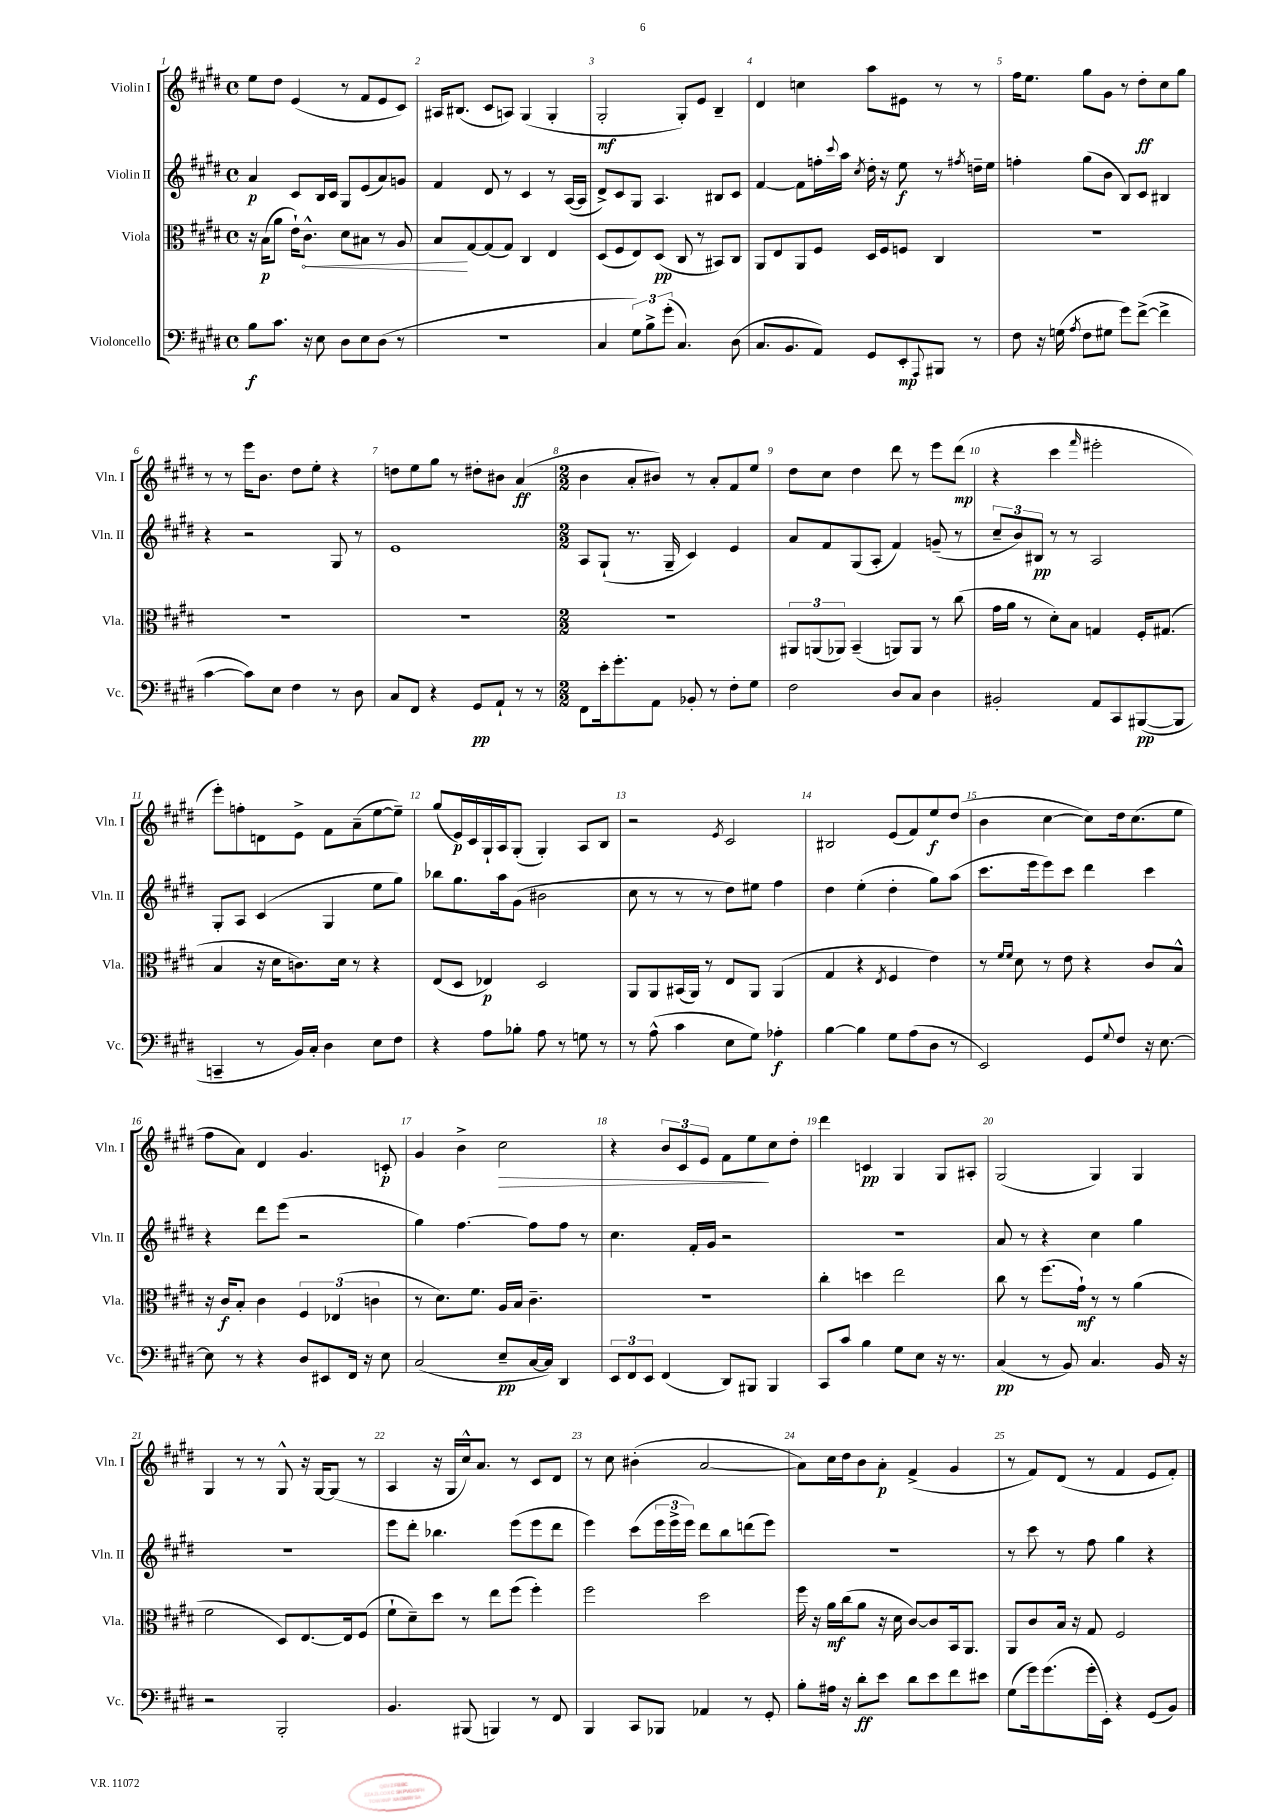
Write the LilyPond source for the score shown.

<<
\new StaffGroup <<
\new Staff = "s0" \with { instrumentName = "Violin I" shortInstrumentName = "Vln. I" } {
    \clef treble \key e \major \defaultTimeSignature \time 4/4
    e''8 dis''8 e'4( r8 fis'8 e'8 cis'8) |
    ais16 bis8.( cis'8 a8) gis4( gis4-. |
    gis2-.\mf gis8-.) e'8 b4-- |
    dis'4 c''4 a''8 eis'8 r8 r8 |
    fis''16 e''8. gis''8 gis'8 r8 dis''8-.\ff cis''8 gis''8 |
    r8 r8 e'''16 b'8. dis''8 e''8-. r4 |
    d''8 e''8 gis''8 r8 dis''8-. bis'8 a'4\ff( |
    \numericTimeSignature \time 2/2 b'4 a'8-. bis'8) r8 a'8-. fis'8 e''8 |
    dis''8 cis''8 dis''4 dis'''8 r8 e'''8 dis'''8\mp( |
    r4 cis'''4 \grace { fis'''16 } eis'''2-. |
    e'''8-.) f''8-. d'8 e'8-> fis'8 a'8--( e''8~ e''8--) |
    gis''8( e'16\p) cis'16 gis16-! a16 gis8-.( gis4-.) a8 b8 |
    r2 \acciaccatura { e'8 } cis'2 |
    bis2 e'8( fis'8) e''8\f dis''8( |
    b'4 cis''4~ cis''8) dis''16 cis''8.( e''8 |
    fis''8 a'8) dis'4 gis'4. c'8-.\p |
    gis'4 b'4-> cis''2\> |
    r4 \tuplet 3/2 { b'8 cis'8 e'8 } fis'8 e''8\! cis''8 dis''8-. |
    dis'''4 c'4\pp gis4 gis8 ais8-. |
    gis2( gis4) gis4 |
    gis4 r8 r8 gis8-^ r16 gis16~ gis8( r8 |
    a4 r16 gis16 cis''16-^) a'8. r8 cis'8 dis'8 |
    r8 cis''8 bis'4-.( a'2~ |
    a'8) cis''16 dis''16 b'8 a'8-.\p fis'4->( gis'4 |
    r8 fis'8) dis'8( r8 fis'4 e'8 fis'8-.) \bar "|." |
}
\new Staff = "s1" \with { instrumentName = "Violin II" shortInstrumentName = "Vln. II" } {
    \clef treble \key e \major \defaultTimeSignature \time 4/4
    a'4\p cis'8 b16 cis'16 gis8 e'8( a'8) g'8 |
    fis'4 dis'8 r8 cis'4 r8 a16~( a16 |
    dis'8->) cis'8 gis8 a4. bis8 cis'8 |
    fis'4~ fis'8 f''16-. \appoggiatura { cis'''8 } a''16 \acciaccatura { cis''8 } dis''16-. r16 e''8\f r8 \acciaccatura { fis''8 } d''16-- e''16 |
    f''4-. gis''8( b'8 b8) cis'8 bis4 |
    r4 r2 gis8 r8 |
    e'1 |
    \numericTimeSignature \time 2/2 a8 gis8-!( r8. gis16-- cis'4) e'4 |
    a'8 fis'8 gis8( a8-. fis'4) g'8--( r8 |
    \tuplet 3/2 { cis''8-- b'8) bis8\pp } r8 r8 a2 |
    gis8-. a8 cis'4( gis4 e''8 gis''8) |
    bes''8 gis''8. a''16 gis'8( bis'2 |
    cis''8 r8 r8 r8 dis''8) eis''8 fis''4 |
    dis''4 e''4-.( dis''4-. gis''8) a''8( |
    cis'''8. e'''16 e'''8) cis'''8 dis'''4 cis'''4 |
    r4 dis'''8 e'''8( r2 |
    gis''4) fis''4.~ fis''8 fis''8 r8 |
    cis''4. fis'16-. gis'16 r2 |
    r1 |
    a'8 r8 r4 cis''4 gis''4 |
    R1 |
    e'''8 dis'''8-. bes''4. e'''8( e'''8 dis'''8 |
    e'''4) cis'''8( \tuplet 3/2 { e'''16 e'''16-> e'''16) } dis'''8 b''8 d'''8( e'''8) |
    R1 |
    r8 cis'''8 r8 fis''8 gis''4 r4 \bar "|." |
}
\new Staff = "s2" \with { instrumentName = "Viola" shortInstrumentName = "Vla." } {
    \clef alto \key e \major \defaultTimeSignature \time 4/4
    r16 b16\p( a'8 e'16-!) \once \override Hairpin.circled-tip = ##t cis'8.-^\< dis'8 bis8 r8 a8 |
    b8\! gis8~ gis8( gis8) cis4 e4 |
    dis8( fis8 e8) dis8\pp( cis8 r8 bis,8) cis8 |
    a,8 e8 a,8 fis8 dis16 fis16 f8 cis4 |
    R1 |
    R1 |
    R1 |
    \numericTimeSignature \time 2/2 R1 |
    \tuplet 3/2 { ais,8 a,8( aes,8) } b,4--( a,8) a,8 r8 cis''8( |
    gis'16 a'16 r8 dis'8-.) b8 g4 fis16-. gis8.( |
    b4 r16 dis'16 c'8.) dis'16 r8 r4 |
    e8( dis8 ees4\p) dis2 |
    a,8 a,8 bis,16( a,16) r8 e8 a,8 a,4( |
    gis4 r4 \acciaccatura { e8 } fis4 e'4) |
    r8 \grace { fis'16 fis'16 } dis'8 r8 e'8 r4 cis'8 b8-^ |
    r16 cis'16\f b8-. cis'4 \tuplet 3/2 { fis4 ees4( c'4 } |
    r8 dis'8.) fis'8. a16 b16 cis'4.-- |
    R1 |
    cis''4-. d''4 e''2 |
    cis''8 r8 fis''8.( gis'16-!\mf) r8 r8 a'4( |
    fis'2 dis8) e8.~ e16 fis8( |
    fis'8-! dis'8--) dis''8 r8 e''8 fis''8( fis''4-.) |
    fis''2 dis''2 |
    fis''16 r16 a'16\mf cis''16( a'8 r16 dis'16 cis'8~) cis'8 b,16 a,8. |
    a,8 cis'8 b16 r16 gis8 fis2 \bar "|." |
}
\new Staff = "s3" \with { instrumentName = "Violoncello" shortInstrumentName = "Vc." } {
    \clef bass \key e \major \defaultTimeSignature \time 4/4
    b8\f cis'8. r16 e8 dis8 e8 dis8( r8 |
    r1 |
    cis4 \tuplet 3/2 { gis8) b8-> gis'8-.( } cis4.) dis8( |
    cis8. b,8. a,8) gis,8 e,8-.\mp \appoggiatura { a,,8 } bis,,8 r8 |
    fis8 r16 g16( \acciaccatura { a8 } fis8 gis8 gis'8) fis'8~->( fis'4-> |
    cis'4~ cis'8) e8 fis4 r8 dis8 |
    cis8 fis,8 r4 gis,8\pp a,8-! r8 r8 |
    \numericTimeSignature \time 2/2 fis,8 e'16-. gis'8.-. a,8 bes,8-. r8 fis8-. gis8 |
    fis2 dis8 cis8 dis4 |
    bis,2-. a,8 cis,8 bis,,8~\pp( bis,,8 |
    c,4-- r8 b,16) cis16-. dis4 e8 fis8 |
    r4 a8 bes8-. a8 r8 g8 r8 |
    r8 a8-^( cis'4 e8 gis8) aes4-.\f |
    b4~ b4 gis8 a8( dis8 r8 |
    e,2) gis,8 \appoggiatura { gis8 } fis8 r16 e8.~ |
    e8 r8 r4 dis8 eis,8 fis,16 r16 e8 |
    cis2( e8--\pp cis16~ cis16) dis,4 |
    \tuplet 3/2 { e,8 fis,8 e,8 } fis,4( dis,8) bis,,8 bis,,4 |
    cis,8 cis'8 b4 gis8 e8 r16 r8. |
    cis4\pp( r8 b,8) cis4. b,16 r16 |
    r2 b,,2-. |
    b,4. bis,,8( b,,4) r8 fis,8 |
    b,,4 cis,8 bes,,8 aes,4 r8 gis,8-. |
    b8-. ais16 r16 dis'8-.\ff e'8 dis'8 e'8 fis'8 eis'8 |
    gis8( gis'16) gis'8.( gis'16-. e,16-.) r4 gis,8( b,8) \bar "|." |
}
>>
>>
\layout { \context { \Score \override BarNumber.break-visibility = ##(#f #t #t) barNumberVisibility = #all-bar-numbers-visible } }
